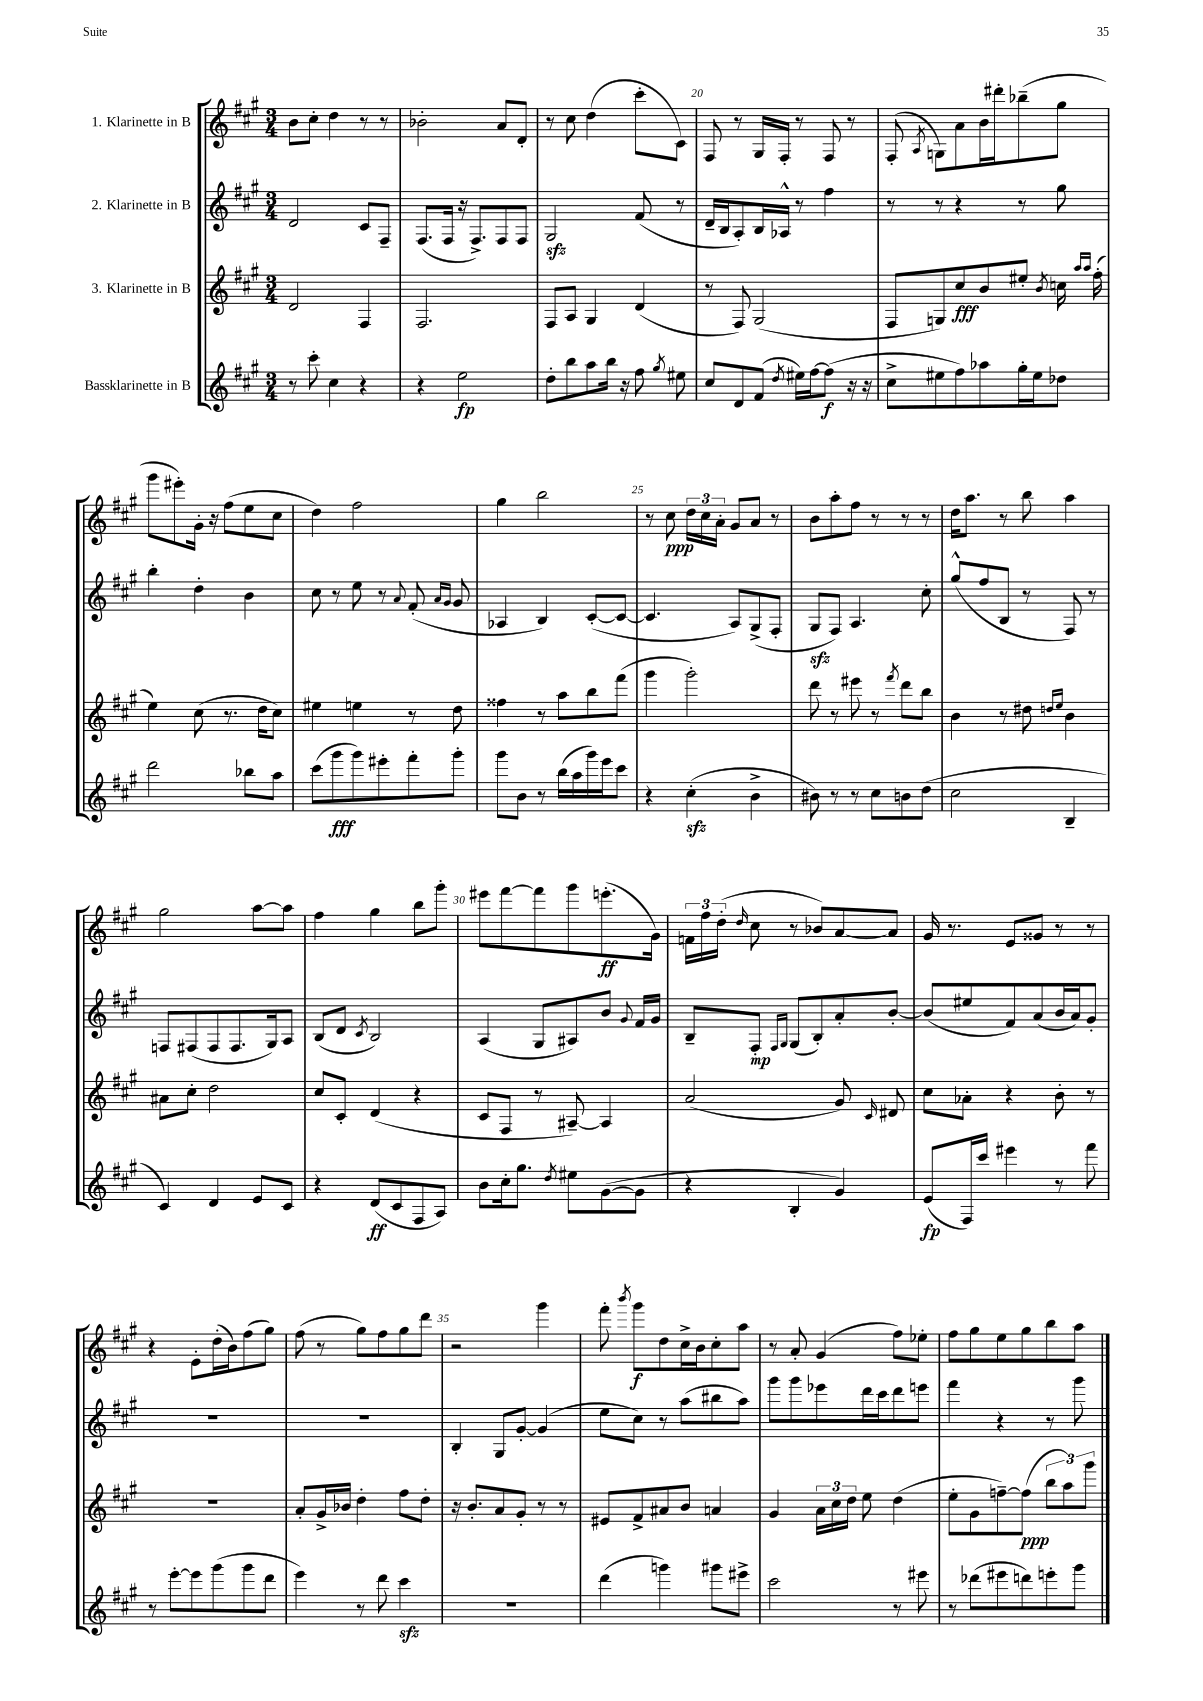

**kern	**kern	**kern	**kern
*staff4	*staff3	*staff2	*staff1
*clefG2	*clefG2	*clefG2	*clefG2
*k[f#c#g#]	*k[f#c#g#]	*k[f#c#g#]	*k[f#c#g#]
*M3/4	*M3/4	*M3/4	*M3/4
8r	2d/	2d/	8b\L
8ccc#'\	.	.	8cc#'\J
4cc#\	.	.	4dd\
4r	4F#/	8c#/L	8r
.	.	8F#~/J	8r
=	=	=	=
4r	2.F#/	(8.F#/L	2b-'\
.	.	16F#/Jk	.
2ee\	.	16r	.
.	.	8.F#^/L)	.
.	.	8F#/	8a/L
.	.	8F#/J	8d'/J
=	=	=	=
8dd'\L	8F#/L	2G#/	8r
8bb\	8A/J	.	8cc#\
8aa\	4G#/	.	(4dd\
16bb\Jk	.	.	.
16r	.	.	.
8ff#\	(4d/	(8f#/	8ccc#'\L
8qgg#/	.	.	.
8ee#\	.	8r	8c#\J)
=	=	=	=
8cc#/L	8r	16d~/LL	8F#/
.	.	16B/J	.
8d/	8F#/)	8A'/)	8r
(8f#/J	(2G#/	16B/L	16G#/LL
.	.	16A-^^/JJ	16F#'/JJ
8qdd/	.	.	.
16ee#\LL)	.	8r	8r
[16ff#\J	.	.	.
(8ff#\]J	.	4ff#\	8F#/
16r	.	.	8r
16r	.	.	.
=	=	=	=
8cc#^\L	8F#/L	8r	(8F#'/
.	.	.	8qA/
8ee#\	8G/)	8r	8G\L)
8ff#\)	8cc#/	4r	8a\
8aa-\	8b/	.	16b\L
.	.	.	16ddd#'\J
16gg#'\L	8ee#'/J	8r	(8bb-~\
16ee#\J	.	.	.
.	8qb/	.	.
8dd-\J	16cc\	8gg#\	8gg#\J
.	16qqaa/LL	.	.
.	16qqaa/JJ	.	.
.	(16ff#'\	.	.
=	=	=	=
2ddd\	4ee\)	4bb'\	8ggg#\L
.	.	.	8eee#'\)
.	(8cc#\	4dd'\	16g#'\Jk
.	.	.	16r
.	8.r	.	(8ff#\L
8bb-\L	.	4b\	8ee\
.	16dd\LK	.	.
8aa\J	8cc#\J)	.	8cc#\J
=	=	=	=
(8ccc#\L	4ee#\	8cc#\	4dd\)
8ggg#\	.	8r	.
8ggg#\)	4ee\	8ee\	2ff#\
8eee#'\	.	8r	.
.	.	8qqa/	.
8fff#'\	8r	(8f#'/	.
.	.	16qqa/LL	.
.	.	16qqg#/JJ	.
8ggg#'\J	8dd\	8g#/	.
=	=	=	=
8ggg#\L	4ff##\	4A-/	4gg#\
8b\J	.	.	.
8r	8r	4B/)	2bb\
(16bb\LL	8aa\L	.	.
16aa\	.	.	.
16ggg#\)	8bb\	([8c#'/L	.
16eee\J	.	.	.
8ccc#\J	(8fff#\J	8c#/_J	.
=	=	=	=
4r	4ggg#\	4.c#/]	8r
.	.	.	8cc#\
(4cc#'\	2ggg#'\)	.	24dd\LL
.	.	.	24cc#\
.	.	.	24a'\JJ
.	.	8A/L)	8g#/L
4b^\	.	(8G#^/	8a/J
.	.	8F#'/J	8r
=	=	=	=
8b#\)	8ddd\	8G#/L	8b\L
8r	8r	8F#/J)	8aa'\
8r	8eee#\	4.A/	8ff#\J
8cc#\L	8r	.	8r
.	8qfff#/	.	.
8b\	8ddd\L	.	8r
(8dd\J	8bb\J	8cc#'\	8r
=	=	=	=
2cc#\	4b\	(8gg#^^/L	16dd\LK
.	.	.	8.aa\J
.	.	8ff#/	.
.	8r	8B/J	8r
.	8dd#\	8r	8bb\
.	16qqdd/LL	.	.
.	16qqee/JJ	.	.
4B~/	4b\	8F#/)	4aa\
.	.	8r	.
=	=	=	=
4c#/)	8a#\L	8F/L	2gg#\
.	8cc#'\J	(8F#/	.
4d/	2dd\	8F#/	.
.	.	8.F#/	.
8e/L	.	.	[8aa\L
.	.	16G#/k)	.
8c#/J	.	8A/J	8aa\]J
=	=	=	=
4r	8cc#/L	(8B/L	4ff#\
.	8c#'/J	8d/J	.
.	.	8qc#/	.
(8d/L	(4d/	2B/)	4gg#\
8c#/	.	.	.
8F#/	4r	.	8bb\L
8A/J)	.	.	8ggg#'\J
=	=	=	=
8b\L	8c#/L	(4A/	8eee#\L
16cc#'\k	8F#/J	.	[8fff#\
8.gg#\J	.	.	.
.	8r	8G#/L	8fff#\]
8qdd/	.	.	.
8ee#\L	[8A#~/)	8A#/)	8ggg#\
([8g#\	4A#/]	8b/J	(8.eee'\
.	.	8qqg#/	.
8g#\]J	.	16f#/LL	.
.	.	16g#/JJ	16g#\Jk)
=	=	=	=
4r	(2a/	8B~/L	24f\LL
.	.	.	24ff#\
.	.	.	(24dd'\JJ
.	.	.	16qqdd/
.	.	8F#'/J	8cc#\
.	.	16qqF#/LL	.
.	.	16qqG#/JJ	.
4B'/	.	(8G#/L	8r
.	.	8B'/)	8b-/L)
4g#/)	8g#/)	8a'/	[8a/
.	16qqc#/	.	.
.	8d#/	[8b'/J	8a/]J
=	=	=	=
(8e/L	8cc#\L	(8b/]L	16g#/
.	.	.	8.r
16F#/L)	8a-'\J	8ee#/	.
16ccc#/JJ	.	.	.
4eee#\	4r	8f#/)	8e/L
.	.	(8a/	8g##/J
8r	8b'\	16b/L	8r
.	.	16a/J)	.
8fff#\	8r	8g#'/J	8r
=	=	=	=
8r	2.r	2.r	4r
[8eee'\L	.	.	.
8eee\]	.	.	8e'\L
(8ggg#\	.	.	(16dd'\L
.	.	.	16b\J)
8ggg#\	.	.	(8ff#\
8ddd\J	.	.	8gg#\J)
=	=	=	=
4eee\)	8a'/L	2.r	(8ff#\
.	16g#^/L	.	8r
.	16b-/JJ	.	.
8r	4dd'\	.	8gg#\L)
8ddd\	.	.	8ff#\
4ccc#\	8ff#\L	.	8gg#\
.	8dd'\J	.	8ddd\J
=	=	=	=
2.r	16r	4B'/	2r
.	8.b'/L	.	.
.	8a/	8G#/L	.
.	8g#'/J	[8g#'/J	.
.	8r	(4g#/]	4ggg#\
.	8r	.	.
=	=	=	=
(4ddd\	8e#/L	8ee\L	8fff#'\
.	.	.	8qbbb/
.	8f#^/	8cc#\J)	8ggg#\L
4ggg\)	8a#/	8r	8dd\
.	8b/J	(8aa\L	16cc#^\L
.	.	.	16b\J
8ggg#\L	4a/	8bb#\	8cc#'\
8eee#^\J	.	8aa\J)	8aa\J
=	=	=	=
2ccc#\	4g#/	8ggg#\L	8r
.	.	8ggg#\	8a'/
.	24a\LL	8eee-\	(4g#/
.	24cc#\	.	.
.	24dd\JJ	.	.
.	8ee\	16ddd\L	.
.	.	16ccc#\J	.
8r	(4dd\	8ddd\	8ff#\L)
8eee#\	.	8eee\J	8ee-'\J
=	=	=	=
8r	8ee'\L	4fff#\	8ff#\L
(8ddd-\L	8g#\	.	8gg#\
8eee#\	[8ff~\)	4r	8ee\
8ddd\)	(8ff\]J	.	8gg#\
8eee'\	12bb\L	8r	8bb\
.	12aa\)	.	.
8ggg#\J	.	8ggg#\	8aa\J
.	12ggg#\J	.	.
==	==	==	==
*-	*-	*-	*-
